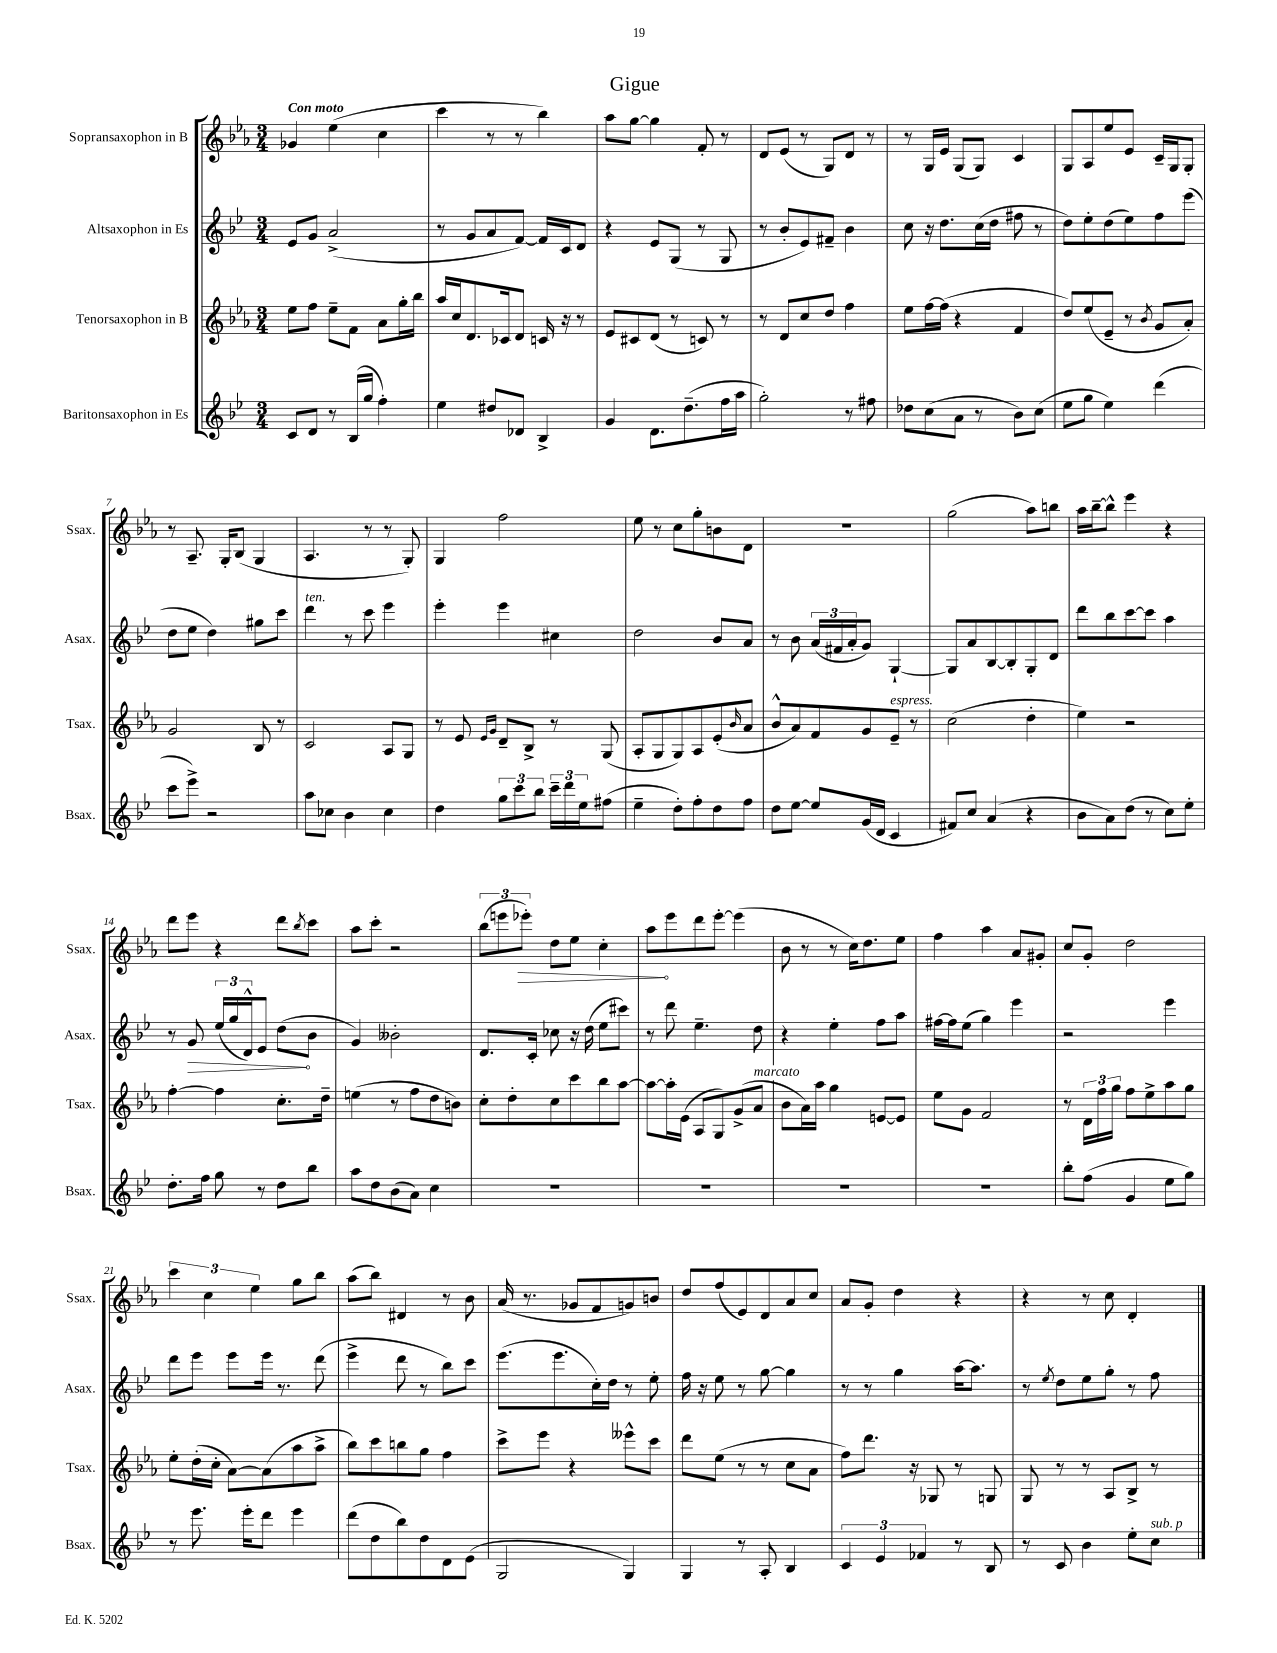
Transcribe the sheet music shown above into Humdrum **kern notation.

**kern	**kern	**kern	**kern
*staff4	*staff3	*staff2	*staff1
*clefG2	*clefG2	*clefG2	*clefG2
*k[b-e-]	*k[b-e-a-]	*k[b-e-]	*k[b-e-a-]
*M3/4	*M3/4	*M3/4	*M3/4
8c	8ee-	8e-	4g-
8d	8ff	8g	.
8r	8ee-~	(2a^	(4ee-
(16B-	8f	.	.
16gg	.	.	.
4ff')	8a-	.	4cc
.	16gg'	.	.
.	16bb-	.	.
=	=	=	=
4ee-	16aa-	8r	4ccc
.	16cc	.	.
.	8.d	8g	.
8dd#	.	8a	8r
.	16c-	.	.
8d-	8d	[8f)	8r
4B-^	16c	16f]	4bb-)
.	16r	16c	.
.	8r	8d	.
=	=	=	=
4g	8e-	4r	8aa-
.	8c#	.	[8gg
8.d	(8d	8e-	4gg]
.	8r	(8G	.
(8.dd~	.	.	.
.	8c)	8r	8f'
16ff	8r	8G	8r
16aa	.	.	.
=	=	=	=
2gg')	8r	8r	8d
.	8d	8b-'	(8e-
.	8cc	8e-)	8r
.	8dd	8f#~	8G)
8r	4ff	4b-	8d
8ff#	.	.	8r
=	=	=	=
8dd-	8ee-	8cc	8r
(8cc	[16ff	16r	16G
.	(16ff]	8.dd	16e-
8a	4r	.	(8G
8r	.	(16cc	8G)
.	.	16dd	.
8b-)	4f	8ff#	4c
(8cc	.	8r	.
=	=	=	=
8ee-	8dd)	8dd)	8G
8gg	(8ee-	8ee-'	8A-
4ee-)	8e-~	(8dd	8ee-
.	8r	8ee-)	8e-
.	8qb-	.	.
(4ddd	8g	8ff	16c~
.	.	.	16G
.	8a-')	(8eee-	8G'
=	=	=	=
8ccc	2g	8dd	8r
8eee-^)	.	8ee-	8.A-~
2r	.	4dd)	.
.	.	.	16G'
.	.	.	(8B-
.	8B-	8gg#	4G
.	8r	8ccc	.
=	=	=	=
8aa	2c	4ddd	4.A-
8cc-	.	.	.
4b-	.	8r	.
.	.	8ccc	8r
4cc-	8A-	4eee-	8r
.	8G	.	8G')
=	=	=	=
4dd	8r	4eee-'	4G
.	8e-	.	.
.	16qqe-	.	.
.	16qqg	.	.
12gg	8d~	4eee-	2ff
12ccc	.	.	.
.	8B-^	.	.
12bb-	.	.	.
24ccc~	8r	4cc#	.
24ddd	.	.	.
24ee-	.	.	.
(8ff#	(8G	.	.
=	=	=	=
4ee-~	8A-'	2dd	8ee-
.	8G	.	8r
8dd')	8G)	.	8cc
8ff'	8A-	.	8gg'
8dd	(8e-'	8b-	8b
.	16qqb-	.	.
8ff	8a-	8a	8d
=	=	=	=
8dd	8b-^^	8r	2.r
[8ee-	8a-)	8b-	.
8ee-]	8f	(24a	.
.	.	24f#	.
.	.	24a'	.
(16g	8g	8g)	.
16d	.	.	.
4c	8e-~	[4G`	.
.	8r	.	.
=	=	=	=
8f#)	(2cc	8G]	(2gg
8cc	.	8a	.
(4a	.	[8B-	.
.	.	8B-']	.
4r	4dd'	8G'	8aa-)
.	.	8d	8bb
=	=	=	=
8b-	4ee-)	8ddd	16aa-
.	.	.	[16bb-~
8a)	.	8bb-	8bb-^^]
(8dd	2r	[8ccc	4eee-
8r	.	8ccc]	.
8cc)	.	4aa	4r
8ee-'	.	.	.
=	=	=	=
8.dd'	[4ff'	8r	8ddd
.	.	8g	8eee-
16ff	.	.	.
8gg	4ff]	(24ee-	4r
.	.	24gg	.
.	.	24d^^)	.
8r	.	8e-	.
8dd	8.cc'	(8dd	8ddd
.	.	.	8qbb-
8bb-	.	8b-	8ccc
.	16dd~	.	.
=	=	=	=
8aa	(4ee	4g)	8aa-
8dd	.	.	8ccc'
(8b-	8r	2b--'	2r
8a)	8ff	.	.
4cc	8dd	.	.
.	8b)	.	.
=	=	=	=
2.r	8cc'	8.d	(12bb-
.	.	.	12eee
.	8dd'	.	.
.	.	.	12eee-')
.	.	16c'	.
.	8cc	8cc-	8dd
.	8ccc	16r	8ee-
.	.	(16dd	.
.	8bb-	8ee-	4cc'
.	[8aa-	8ccc#)	.
=	=	=	=
2.r	8aa-_	8r	8aa-
.	16aa-']	8ddd	8eee-
.	(16e-	.	.
.	8A-	4.ee-~	8ddd
.	8G)	.	[8eee-'
.	(8g^	.	(4eee-]
.	8a-	8dd	.
=	=	=	=
2.r	8b-	4r	8b-
.	16a-)	.	8r
.	16aa-	.	.
.	4gg	4ee-'	8r
.	.	.	16cc)
.	.	.	8.dd
.	[8e	8ff	.
.	8e]	8aa	8ee-
=	=	=	=
2.r	8ee-	[16ff#	4ff
.	.	16ff#]	.
.	8g	(8ee-	.
.	2f	4gg)	4aa-
.	.	4eee-	8a-
.	.	.	8g#'
=	=	=	=
8bb-'	8r	2r	8cc
(8ff	24d	.	8g'
.	24ff	.	.
.	24gg	.	.
4g	8ff	.	2dd
.	8ee-^	.	.
8ee-	8aa-	4eee-	.
8gg)	8gg	.	.
=	=	=	=
8r	8ee-'	8ddd	6ccc
8.eee-	(16dd'	8eee-	.
.	.	.	6cc
.	16cc'	.	.
.	[8a-)	8eee-	.
16eee-'	.	.	.
.	.	.	6ee-
8ddd	(8a-]	16eee-	.
.	.	8.r	.
4eee-	8aa-	.	8gg
.	8aa-^	(8ddd	8bb-
=	=	=	=
(8ddd	8bb-)	4eee-^	(8aa-
8dd	8ccc	.	8bb-)
8bb-)	8bb	8ddd	4d#
8dd	8gg	8r	.
8d	4ff	8bb-)	8r
(8e-	.	8ccc	8b-
=	=	=	=
2G	8ccc^	(8.eee-	(16a-
.	.	.	8.r
.	8eee-	.	.
.	.	8.eee-	.
.	4r	.	8g-
.	.	16cc')	8f
.	.	16dd	.
4G)	8eee--^^	8r	8g)
.	8ccc	8ee-'	8b
=	=	=	=
4G	8ddd	16ff	8dd
.	.	16r	.
.	(8ee-	8ee-	(8ff
8r	8r	8r	8e-)
8A'	8r	[8gg	8d
4B-	8cc	4gg]	8a-
.	8a-	.	8cc
=	=	=	=
6c	8ff)	8r	8a-
.	8.ddd	8r	8g'
6e-	.	.	.
.	.	4gg	4dd
.	16r	.	.
6f-	.	.	.
.	8G-	.	.
8r	8r	[16aa	4r
.	.	8.aa]	.
8B-	8G	.	.
=	=	=	=
8r	8G	8r	4r
.	.	8qee-	.
8c	8r	8dd	.
4b-	8r	8ee-	8r
.	8A-	8gg'	8cc
8ee-'	8B-^	8r	4d'
8cc	8r	8ff	.
==	==	==	==
*-	*-	*-	*-
